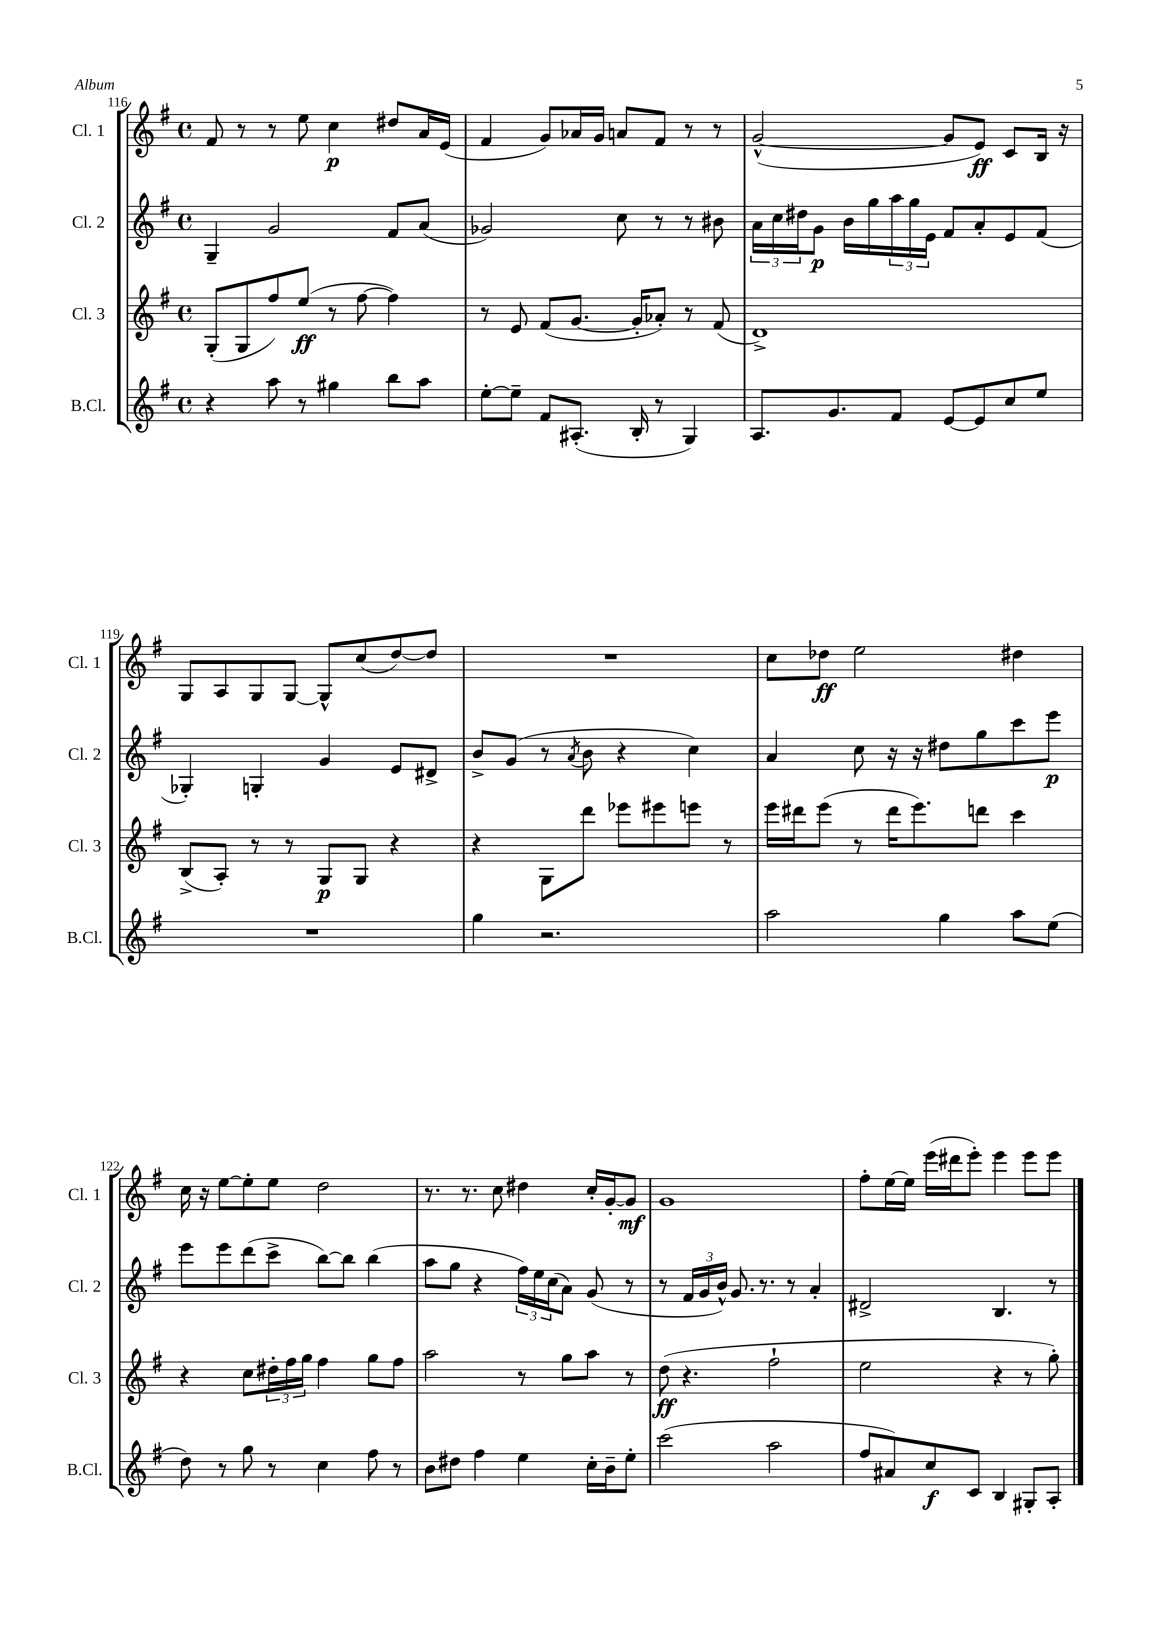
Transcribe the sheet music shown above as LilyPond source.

<<
\new StaffGroup <<
\new Staff = "s0" \with { instrumentName = "Cl. 1" shortInstrumentName = "Cl. 1" } {
    \clef treble \key g \major \defaultTimeSignature \time 4/4
    fis'8 r8 r8 e''8 c''4\p dis''8 a'16 e'16( |
    fis'4 g'8) aes'16 g'16 a'8 fis'8 r8 r8 |
    g'2~-^( g'8 e'8\ff) c'8 b16 r16 |
    g8 a8 g8 g8~ g8-^ c''8( d''8~) d''8 |
    R1 |
    c''8 des''8\ff e''2 dis''4 |
    c''16 r16 e''8~ e''8-. e''8 d''2 |
    r8. r8. c''8 dis''4 c''16-. g'16~-. g'8\mf |
    g'1 |
    fis''8-. e''16~ e''16 e'''16( dis'''16 e'''8-.) e'''4 e'''8 e'''8 \bar "|." |
}
\new Staff = "s1" \with { instrumentName = "Cl. 2" shortInstrumentName = "Cl. 2" } {
    \clef treble \key g \major \defaultTimeSignature \time 4/4
    g4-- g'2 fis'8 a'8( |
    ges'2) c''8 r8 r8 bis'8 |
    \tuplet 3/2 { a'16 c''16 dis''16 } g'8\p b'16 g''16 \tuplet 3/2 { a''16 g''16 e'16 } fis'8 a'8-. e'8 fis'8( |
    ges4-.) g4-. g'4 e'8 dis'8-> |
    b'8-> g'8( r8 \acciaccatura { a'8 } b'8 r4 c''4) |
    a'4 c''8 r16 r16 dis''8 g''8 c'''8 e'''8\p |
    e'''8 e'''8 d'''8( c'''8-> b''8~) b''8 b''4( |
    a''8 g''8 r4 \tuplet 3/2 { fis''16) e''16 c''16( } a'8) g'8( r8 |
    r8 \tuplet 3/2 { fis'16 g'16 b'16-^) } g'8. r8. r8 a'4-. |
    dis'2-> b4. r8 \bar "|." |
}
\new Staff = "s2" \with { instrumentName = "Cl. 3" shortInstrumentName = "Cl. 3" } {
    \clef treble \key g \major \defaultTimeSignature \time 4/4
    g8-.( g8 fis''8) e''8\ff( r8 fis''8~ fis''4) |
    r8 e'8 fis'8( g'8.~ g'16-. aes'8-.) r8 fis'8( |
    d'1->) |
    b8->( a8-.) r8 r8 g8\p g8 r4 |
    r4 g8 d'''8 ees'''8 eis'''8 e'''8 r8 |
    e'''16 dis'''16 e'''8( r8 dis'''16 e'''8.) d'''8 c'''4 |
    r4 c''8 \tuplet 3/2 { dis''16-. fis''16 g''16 } fis''4 g''8 fis''8 |
    a''2 r8 g''8 a''8 r8 |
    d''8\ff( r4. fis''2-! |
    e''2 r4 r8 g''8-.) \bar "|." |
}
\new Staff = "s3" \with { instrumentName = "B.Cl." shortInstrumentName = "B.Cl." } {
    \clef treble \key g \major \defaultTimeSignature \time 4/4
    r4 a''8 r8 gis''4 b''8 a''8 |
    e''8~-. e''8-- fis'8 ais8.-.( b16-. r8 g4) |
    a8. g'8. fis'8 e'8~ e'8 c''8 e''8 |
    R1 |
    g''4 r2. |
    a''2 g''4 a''8 e''8( |
    d''8) r8 g''8 r8 c''4 fis''8 r8 |
    b'8 dis''8 fis''4 e''4 c''16-. b'16-- e''8-. |
    c'''2( a''2 |
    fis''8 ais'8) c''8\f c'8 b4 gis8-. a8-. \bar "|." |
}
>>
>>
\layout { \context { \Score currentBarNumber = #116 } }
